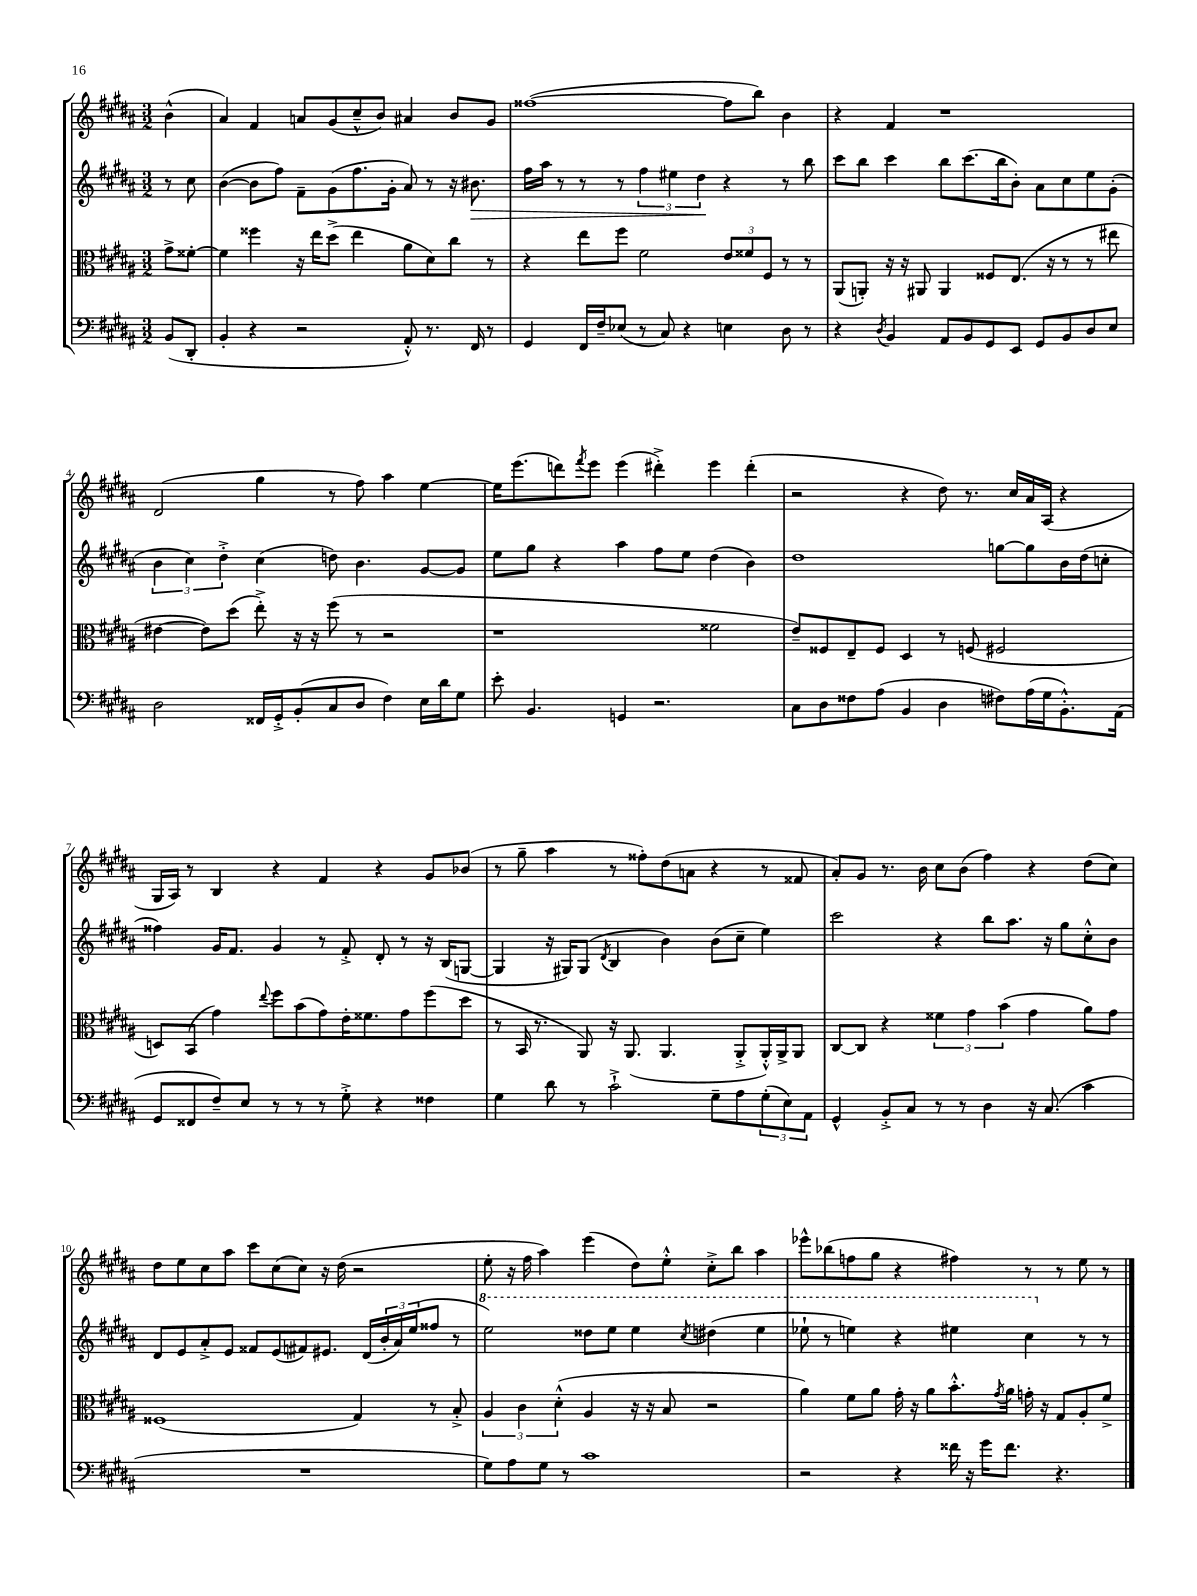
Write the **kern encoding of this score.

**kern	**kern	**kern	**dynam	**kern
*part4	*part3	*part2	*part2	*part1
*staff4	*staff3	*staff2	*staff2	*staff1
*clefF4	*clefC3	*clefG2	*	*clefG2
*k[f#c#g#d#a#]	*k[f#c#g#d#a#]	*k[f#c#g#d#a#]	*	*k[f#c#g#d#a#]
*M3/2	*M3/2	*M3/2	*	*M3/2
=	=	=	=	=
(8BB/L	8g#^\L	8r	.	(4b^^\
8DD#'/J	[8f##X'\J	8cc#\	.	.
=1	=1	=1	=1	=1
4BB'/	4f##\]	([4b\	.	4a#/)
4r	4ff##X\	8b\L]	.	4f#/
.	.	8ff#\J)	.	.
2r	16r	8f#~\L	.	8an/L
.	16ee\KL	.	.	.
.	(8dd#^\J	(8g#\	.	(8g#/
.	4ee\	8.ff#\	.	8cc#~^^/
.	.	.	.	8b/J)
.	.	16g#'\Jk	.	.
8AA#'^^/)	8a#\L	8a#/)	.	4a#X/
8.r	8d#\)	8r	.	.
.	8cc#\J	16r	.	8b/L
!	!	!	!LO:HP:b	!
16FF#/	.	8.b#X\	>	.
8r	8r	.	.	8g#/J
=2	=2	=2	=2	=2
4GG#/	4r	16ff#\LL	.	([1ff##X
.	.	16aa#\JJ	.	.
.	.	8r	.	.
16FF#/LL	8ee\L	8r	.	.
16F#~/J	.	.	.	.
(8E-X/J	8ff#\J	8r	.	.
8r	2f#\	6ff#\	.	.
8C#/)	.	.	.	.
.	.	6ee#X\	.	.
4r	.	.	.	.
.	.	6dd#\	.	.
4En\	12e/L	4r	]	8ff##\L]
.	12f##X/	.	.	.
.	.	.	.	8bb\J)
.	12F#/J	.	.	.
8D#\	8r	8r	.	4b\
8r	8r	8bb\	.	.
=3	=3	=3	=3	=3
4r	(8AA#/L	8ccc#\L	.	4r
.	8AAn'/J)	8bb\J	.	.
8qD#/	.	.	.	.
4BB/	16r	4ccc#\	.	4f#/
.	16r	.	.	.
.	8AA#X/	.	.	.
8AA#/L	4AA#/	8bb\L	.	1r
8BB/	.	(8.ccc#\	.	.
8GG#/	8F##X/L	.	.	.
.	.	16bb\k	.	.
8EE/J	(8.E/J	8b'\J)	.	.
8GG#/L	.	8a#\L	.	.
.	16r	.	.	.
8BB/	8r	8cc#\	.	.
8D#/	8r	8ee\	.	.
8E/J	8ee#X\	(8g#'\J	.	.
!!LO:LB:g=z
=4	=4	=4	=4	=4
2D#\	[4e#X\	6b\	.	(2d#/
.	.	6cc#\)	.	.
.	8e#\L])	.	.	.
.	.	6dd#'^\	.	.
.	(8dd#\J	.	.	.
16FF##X/LL	8ee'^\)	(4cc#\	.	4gg#\
16GG#'^/J	.	.	.	.
(8BB'/	16r	.	.	.
.	16r	.	.	.
8C#/	(8ff#\	8ddn\)	.	8r
8D#/J	8r	4.b\	.	8ff#\)
4F#\)	2r	.	.	4aa#\
16E\LL	.	[8g#/L	.	[4ee\
16d#\J	.	.	.	.
8G#\J	.	8g#/J]	.	.
=5	=5	=5	=5	=5
8e'\	1r	8ee\L	.	16ee\KL]
.	.	.	.	(8.eee\
4.BB/	.	8gg#\J	.	.
.	.	4r	.	8dddn\)
.	.	.	.	8qfff#/
.	.	.	.	8eee\J
4GGn/	.	4aa#\	.	(4eee\
2.r	.	8ff#\L	.	4ddd#X'^\)
.	.	8ee\J	.	.
.	2f##X\	(4dd#\	.	4eee\
.	.	4b\)	.	(4ddd#'\
=6	=6	=6	=6	=6
8C#\L	8e~/L)	1dd#	.	2r
8D#\	8F##X/	.	.	.
8F##X\	8E~/	.	.	.
(8A#\J	8F##/J	.	.	.
4BB/	4D#/	.	.	4r
4D#\	8r	.	.	8dd#\)
.	(8Fn/	.	.	8.r
8F#X\L)	2F#X/	[8ggn\L	.	.
.	.	.	.	16cc#/LL
(16A#\L	.	8gg\]	.	16a#/
16G#\J	.	.	.	(16A#/JJ
8.BB'^^\)	.	16b\L	.	4r
.	.	(16dd#\J	.	.
.	.	8ccn'\J	.	.
(16AA#\Jk	.	.	.	.
!!LO:LB:g=z
=7	=7	=7	=7	=7
8GG#/L	8Dn/L)	4ff##X\)	.	16G#/LL
.	.	.	.	16A#/JJ)
8FF##X/	(8BB/J	.	.	8r
8F#~/)	4g#\)	16g#/KL	.	4B/
.	.	8.f#/J	.	.
8E/J	.	.	.	.
.	8qqee/	.	.	.
8r	8ff#\L	4g#/	.	4r
8r	(8b\	.	.	.
8r	8g#\)	8r	.	4f#/
8G#'^\	16e'\K	8f#'^/	.	.
.	8.f##X\	.	.	.
4r	.	8d#'/	.	4r
.	8g#\	8r	.	.
4F##X\	(8ff#\	16r	.	8g#/L
.	.	(16B/KL	.	.
.	8dd#\J	[8Gn/J	.	(8b-X/J
=8	=8	=8	=8	=8
4G#\	8r	4G/]	.	8r
.	16BB/	.	.	8gg#~\
.	8.r	.	.	.
8d#\	.	16r	.	4aa#\
.	.	16G#X/KL)	.	.
8r	8AA#/)	(8G#/J	.	.
.	.	8qd#/	.	.
2c#`^\	16r	4B/	.	8r
.	(8.AA#/	.	.	.
.	.	.	.	8ff##X'\L)
.	4.AA#/	4b\)	.	(8dd#\
.	.	.	.	8an\J
8G#~\L	.	(8b\L	.	4r
8A#\	8AA#'^/L	8cc#~\J	.	.
(12G#'\	16AA#'^^/L)	4ee\)	.	8r
.	16AA#^/J	.	.	.
12E\)	.	.	.	.
.	8AA#/J	.	.	8f##X/
12AA#\J	.	.	.	.
=9	=9	=9	=9	=9
4GG#^^/	[8C#/L	2ccc#\	.	8a#'/L)
.	8C#/J]	.	.	8g#/J
8BB'^/L	4r	.	.	8.r
8C#/J	.	.	.	.
.	.	.	.	16b\
8r	6f##X\	4r	.	8cc#\L
8r	.	.	.	(8b\J
.	6g#\	.	.	.
4D#\	.	8bb\L	.	4ff#\)
.	(6b\	.	.	.
.	.	8.aa#\J	.	.
16r	4g#\	.	.	4r
(8.C#/	.	16r	.	.
.	.	8gg#\L	.	.
4c#\	8a#\L)	8cc#'^^\	.	(8dd#\L
.	8g#\J	8b\J	.	8cc#\J)
!!LO:LB:g=z
=10	=10	=10	=10	=10
1.r	(1F##X	8d#/L	.	8dd#\L
.	.	8e/	.	8ee\
.	.	8a#'^/	.	8cc#\
.	.	8e/J	.	8aa#\J
.	.	8f##X/L	.	8ccc#\L
.	.	(8e/	.	(8cc#\
.	.	8f#X/)	.	8cc#\J)
.	.	8.e#X/J	.	16r
.	.	.	.	(16dd#\
.	4G#/)	.	.	2r
.	.	(16d#/LL	.	.
.	.	24b'/	.	.
.	.	24a#/)	.	.
.	.	(24ee/J	.	.
.	8r	8ff##X/J	.	.
.	8B'^/	8r	.	.
=11	=11	=11	=11	=11
*	*	*8va	*	*
8G#\L)	6A#/	2eee\)	.	8ee'\
8A#\	.	.	.	16r
.	6c#\	.	.	.
.	.	.	.	16ff#\
8G#\J	.	.	.	4aa#\)
.	(6d#'^^\	.	.	.
8r	.	.	.	.
1c#	4A#/	8ddd##X\L	.	(4eee\
.	.	8eee\J	.	.
.	16r	4eee\	.	8dd#\L)
.	16r	.	.	.
.	8B/	.	.	8ee'^^\J
.	.	8qccc#/	.	.
.	2r	(4ddd#X\	.	8cc#'^\L
.	.	.	.	8bb\J
.	.	4eee\	.	4aa#\
=12	=12	=12	=12	=12
2r	4a#\)	8eee-X`\	.	8eee-X^^\L
.	.	8r	.	(8bb-X\
.	8f#\L	4eeen\)	.	8ffn\
.	8a#\J	.	.	8gg#\J
4r	16g#'\	4r	.	4r
.	16r	.	.	.
.	8a#\L	.	.	.
16f##X\	8.b'^^\	4eee#X\	.	4ff#X\)
16r	.	.	.	.
16g#\KL	.	.	.	.
.	8qg#/	.	.	.
8.f##\J	16a#\Jk	.	.	.
.	16gn'\	4ccc#\	.	8r
.	16r	.	.	.
4.r	8G#/L	.	.	8r
*	*	*X8va	*	*
.	8A#'/	8r	.	8ee\
.	8f#^/J	8r	.	8r
==	==	==	==	==
*-	*-	*-	*-	*-
